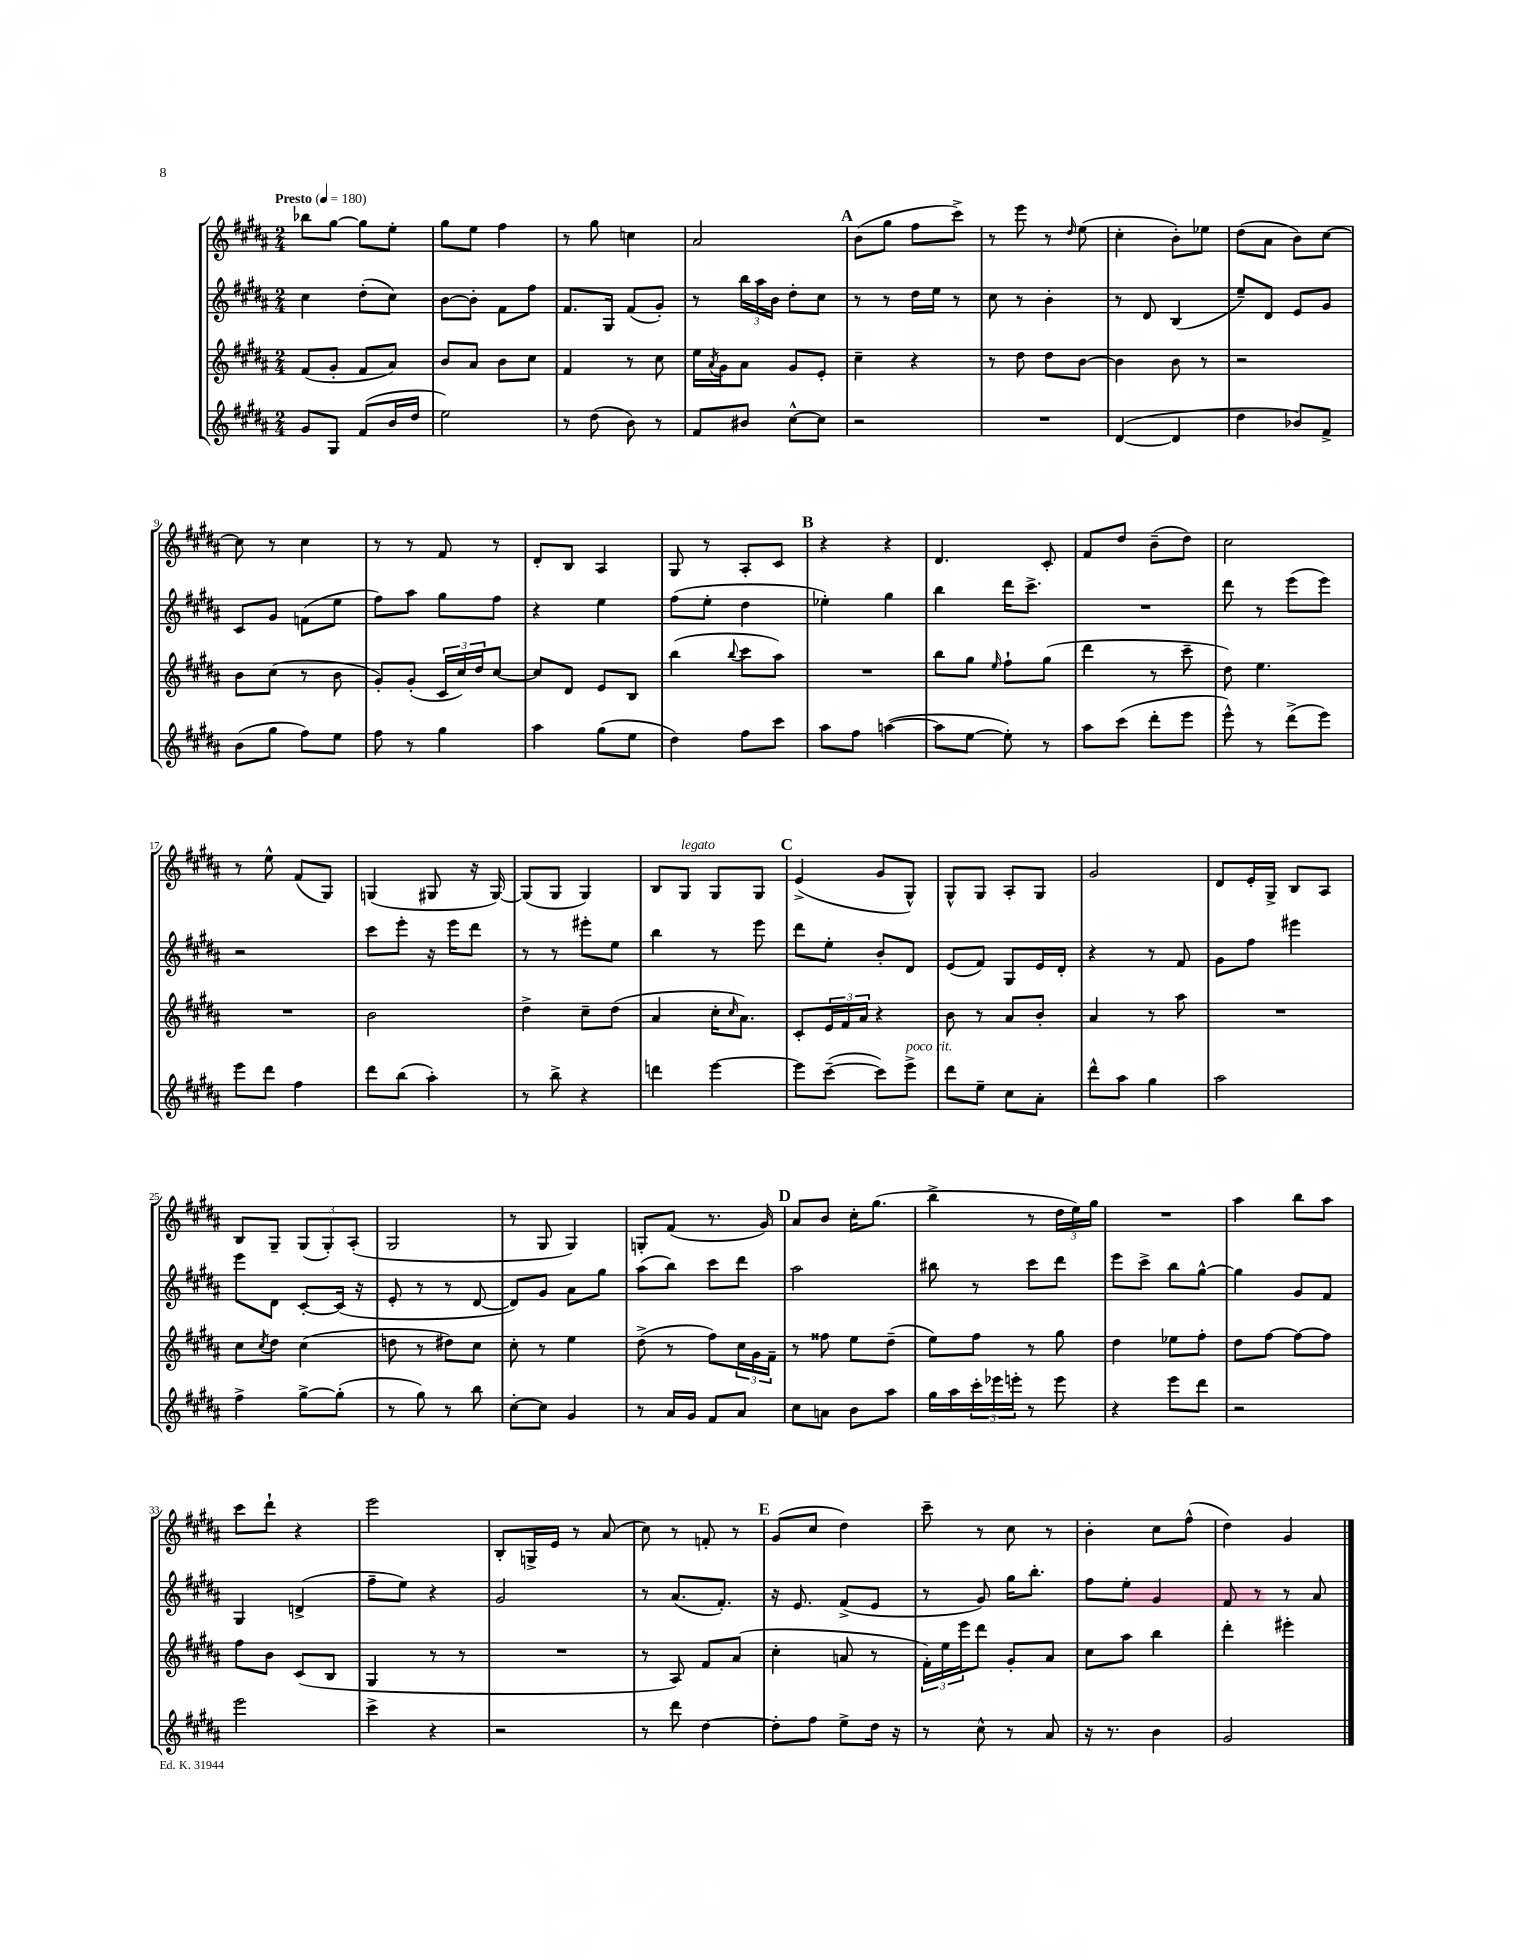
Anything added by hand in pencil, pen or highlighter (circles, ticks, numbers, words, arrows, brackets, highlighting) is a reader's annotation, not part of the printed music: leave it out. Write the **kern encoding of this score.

**kern	**kern	**kern	**kern
*staff4	*staff3	*staff2	*staff1
*clefG2	*clefG2	*clefG2	*clefG2
*k[f#c#g#d#a#]	*k[f#c#g#d#a#]	*k[f#c#g#d#a#]	*k[f#c#g#d#a#]
*M2/4	*M2/4	*M2/4	*M2/4
*MM180	*MM180	*MM180	*MM180
8g#	(8f#	4cc#	8bb-
8G#	8g#'	.	[8gg#
(8f#	8f#	(8dd#'	8gg#]
16b	8a#)	8cc#)	8ee'
16dd#	.	.	.
=	=	=	=
2ee)	8b	[8b	8gg#
.	8a#	8b']	8ee
.	8b	8f#	4ff#
.	8cc#	8ff#	.
=	=	=	=
8r	4f#	8.f#	8r
(8dd#	.	.	8gg#
.	.	16G#	.
8b)	8r	(8f#	4cc
8r	8cc#	8g#')	.
=	=	=	=
8f#	16ee	8r	2a#
.	8qa#	.	.
.	16g#	.	.
8b#	8a#	24bb	.
.	.	24aa#	.
.	.	24b	.
[8cc#^^	8g#	8dd#'	.
8cc#]	8e'	8cc#	.
=	=	=	=
2r	4cc#~	8r	(8b
.	.	8r	8gg#
.	4r	16dd#	8ff#
.	.	16ee	.
.	.	8r	8ccc#^)
=	=	=	=
2r	8r	8cc#	8r
.	8dd#	8r	8eee
.	8dd#	4b'	8r
.	.	.	16qqdd#
.	[8b	.	(8ee
=	=	=	=
([4d#	4b]	8r	4cc#'
.	.	8d#	.
4d#]	8b	(4B	8b')
.	8r	.	8ee-
=	=	=	=
4dd#	2r	8ee~)	(8dd#
.	.	8d#	8a#
8b-)	.	8e	8b)
8f#^	.	8g#	[8cc#
=	=	=	=
(8b	8b	8c#	8cc#]
8gg#	(8cc#	8g#	8r
8ff#)	8r	(8f	4cc#
8ee	8b	8ee	.
=	=	=	=
8ff#	8g#')	8ff#)	8r
8r	(8g#'	8aa#	8r
4gg#	24c#	8gg#	8f#
.	24cc#)	.	.
.	24dd#	.	.
.	[8cc#	8ff#	8r
=	=	=	=
4aa#	8cc#]	4r	8d#'
.	8d#	.	8B
(8gg#	8e	4ee	4A#
8ee	8B	.	.
=	=	=	=
4dd#)	(4bb	(8ff#	8G#
.	.	8ee'	8r
.	8qqbb	.	.
8ff#	8ccc#	4dd#	8A#'
8ccc#	8aa#)	.	8c#
=	=	=	=
8aa#	2r	4ee-')	4r
8ff#	.	.	.
([4aa	.	4gg#	4r
=	=	=	=
8aa]	8bb	4bb	4.d#
[8ee	8gg#	.	.
.	16qqee	.	.
8ee'])	8ff#`	16ddd#	.
.	.	8.ccc#^	.
8r	(8gg#	.	8c#'
=	=	=	=
8aa#	4ddd#	2r	8f#
(8ccc#	.	.	8dd#
8ddd#'	8r	.	(8b~
8eee	8ccc#~	.	8dd#)
=	=	=	=
8eee^^)	8dd#)	8ddd#	2cc#
8r	4.ee	8r	.
(8ddd#^	.	(8eee	.
8eee)	.	8eee)	.
=	=	=	=
8eee	2r	2r	8r
8ddd#	.	.	8ee^^
4ff#	.	.	(8f#
.	.	.	8G#)
=	=	=	=
8ddd#	2b	8ccc#	(4G
(8bb	.	8eee'	.
4aa#')	.	16r	8G#
.	.	16eee	.
.	.	8ddd#	16r
.	.	.	[16G#)
=	=	=	=
8r	4dd#^	8r	(8G#]
8bb^	.	8r	8G#
4r	8cc#~	8eee#'	4G#)
.	(8dd#	8ee	.
=	=	=	=
4ddd	4a#	4bb	8B
.	.	.	8G#
[4eee	16cc#'	8r	8G#
.	16qqcc#	.	.
.	8.a#)	.	.
.	.	8eee	8G#
=	=	=	=
8eee]	8c#'	8ddd#	(4e^
([8ccc#~	24e	8ee'	.
.	24f#	.	.
.	24a#	.	.
8ccc#])	4r	8b'	8g#
8eee^	.	8d#	8G#^^)
=	=	=	=
8ddd#	8b	(8e	8G#^^
8ee~	8r	8f#)	8G#
8cc#	8a#	8G#	8A#'
8a#'	8b'	16e	8G#
.	.	16d#'	.
=	=	=	=
8ddd#^^	4a#	4r	2g#
8aa#	.	.	.
4gg#	8r	8r	.
.	8aa#	8f#	.
=	=	=	=
2aa#	2r	8g#	8d#
.	.	8ff#	16e'
.	.	.	16G#^
.	.	4eee#	8B
.	.	.	8A#
=	=	=	=
4ff#^	8cc#	8eee	8B
.	8qcc#	.	.
.	8dd#	8d#	8G#~
[8gg#^	(4cc#	[8c#'	(12G#
.	.	.	12G#')
(8gg#']	.	(16c#]	.
.	.	.	(12A#'
.	.	16r	.
=	=	=	=
8r	8dd	8e'	2G#
8gg#)	8r	8r	.
8r	8dd#)	8r	.
8bb	8cc#	[8d#	.
=	=	=	=
[8cc#'	8cc#'	8d#])	8r
8cc#]	8r	8g#	8G#
4g#	4ee	8a#	4G#)
.	.	8gg#	.
=	=	=	=
8r	(8dd#^	(8aa#	8G'
16a#	8r	8bb)	(8f#
16g#	.	.	.
8f#	8ff#)	8ccc#	8.r
8a#	24cc#	8ddd#	.
.	24g#	.	.
.	.	.	16g#)
.	24f#~	.	.
=	=	=	=
8cc#	8r	2aa#	8a#
8a	8ff##	.	8b
8b	8ee	.	16cc#'
.	.	.	(8.gg#
8aa#	(8dd#~	.	.
=	=	=	=
16gg#	8ee)	8bb#	4bb^
16aa#	.	.	.
24ccc#'	8ff#	8r	.
24eee-	.	.	.
24eee'	.	.	.
8r	8r	8ccc#	8r
8eee	8gg#	8ddd#	24dd#
.	.	.	24ee)
.	.	.	24gg#
=	=	=	=
4r	4dd#	8eee	2r
.	.	8ccc#^	.
8eee	8ee-	8bb	.
8ddd#	8ff#'	[8gg#^^	.
=	=	=	=
2r	8dd#	4gg#]	4aa#
.	[8ff#	.	.
.	8ff#_	8g#	8bb
.	8ff#]	8f#	8aa#
=	=	=	=
2eee	8ff#	4G#	8ccc#
.	8b	.	8ddd#`
.	(8c#	(4d^	4r
.	8B	.	.
=	=	=	=
4ccc#^	4G#	8ff#~	2eee
.	.	8ee)	.
4r	8r	4r	.
.	8r	.	.
=	=	=	=
2r	2r	2g#	8B'
.	.	.	16G^
.	.	.	16e
.	.	.	8r
.	.	.	(8a#
=	=	=	=
8r	8r	8r	8cc#)
8ddd#	8A#)	(8.a#	8r
[4dd#	8f#	.	8f'
.	.	8.f#')	.
.	(8a#	.	8r
=	=	=	=
8dd#']	4cc#'	16r	(8g#
.	.	8.e	.
8ff#	.	.	8cc#
8ee^	8a	(8f#^	4dd#)
16dd#	8r	8e	.
16r	.	.	.
=	=	=	=
8r	24f#')	8r	8ccc#~
.	24ee	.	.
.	24eee	.	.
8cc#^^	8ddd#	8g#)	8r
8r	8g#'	16gg#	8cc#
.	.	8.bb'	.
8a#	8a#	.	8r
=	=	=	=
16r	8cc#	8ff#	4b'
8.r	.	.	.
.	8aa#	8ee'	.
4b	4bb	4g#	8cc#
.	.	.	(8ff#^^
=	=	=	=
2g#	4ddd#'	8f#	4dd#)
.	.	8r	.
.	4eee#'	8r	4g#
.	.	8a#	.
==	==	==	==
*-	*-	*-	*-
